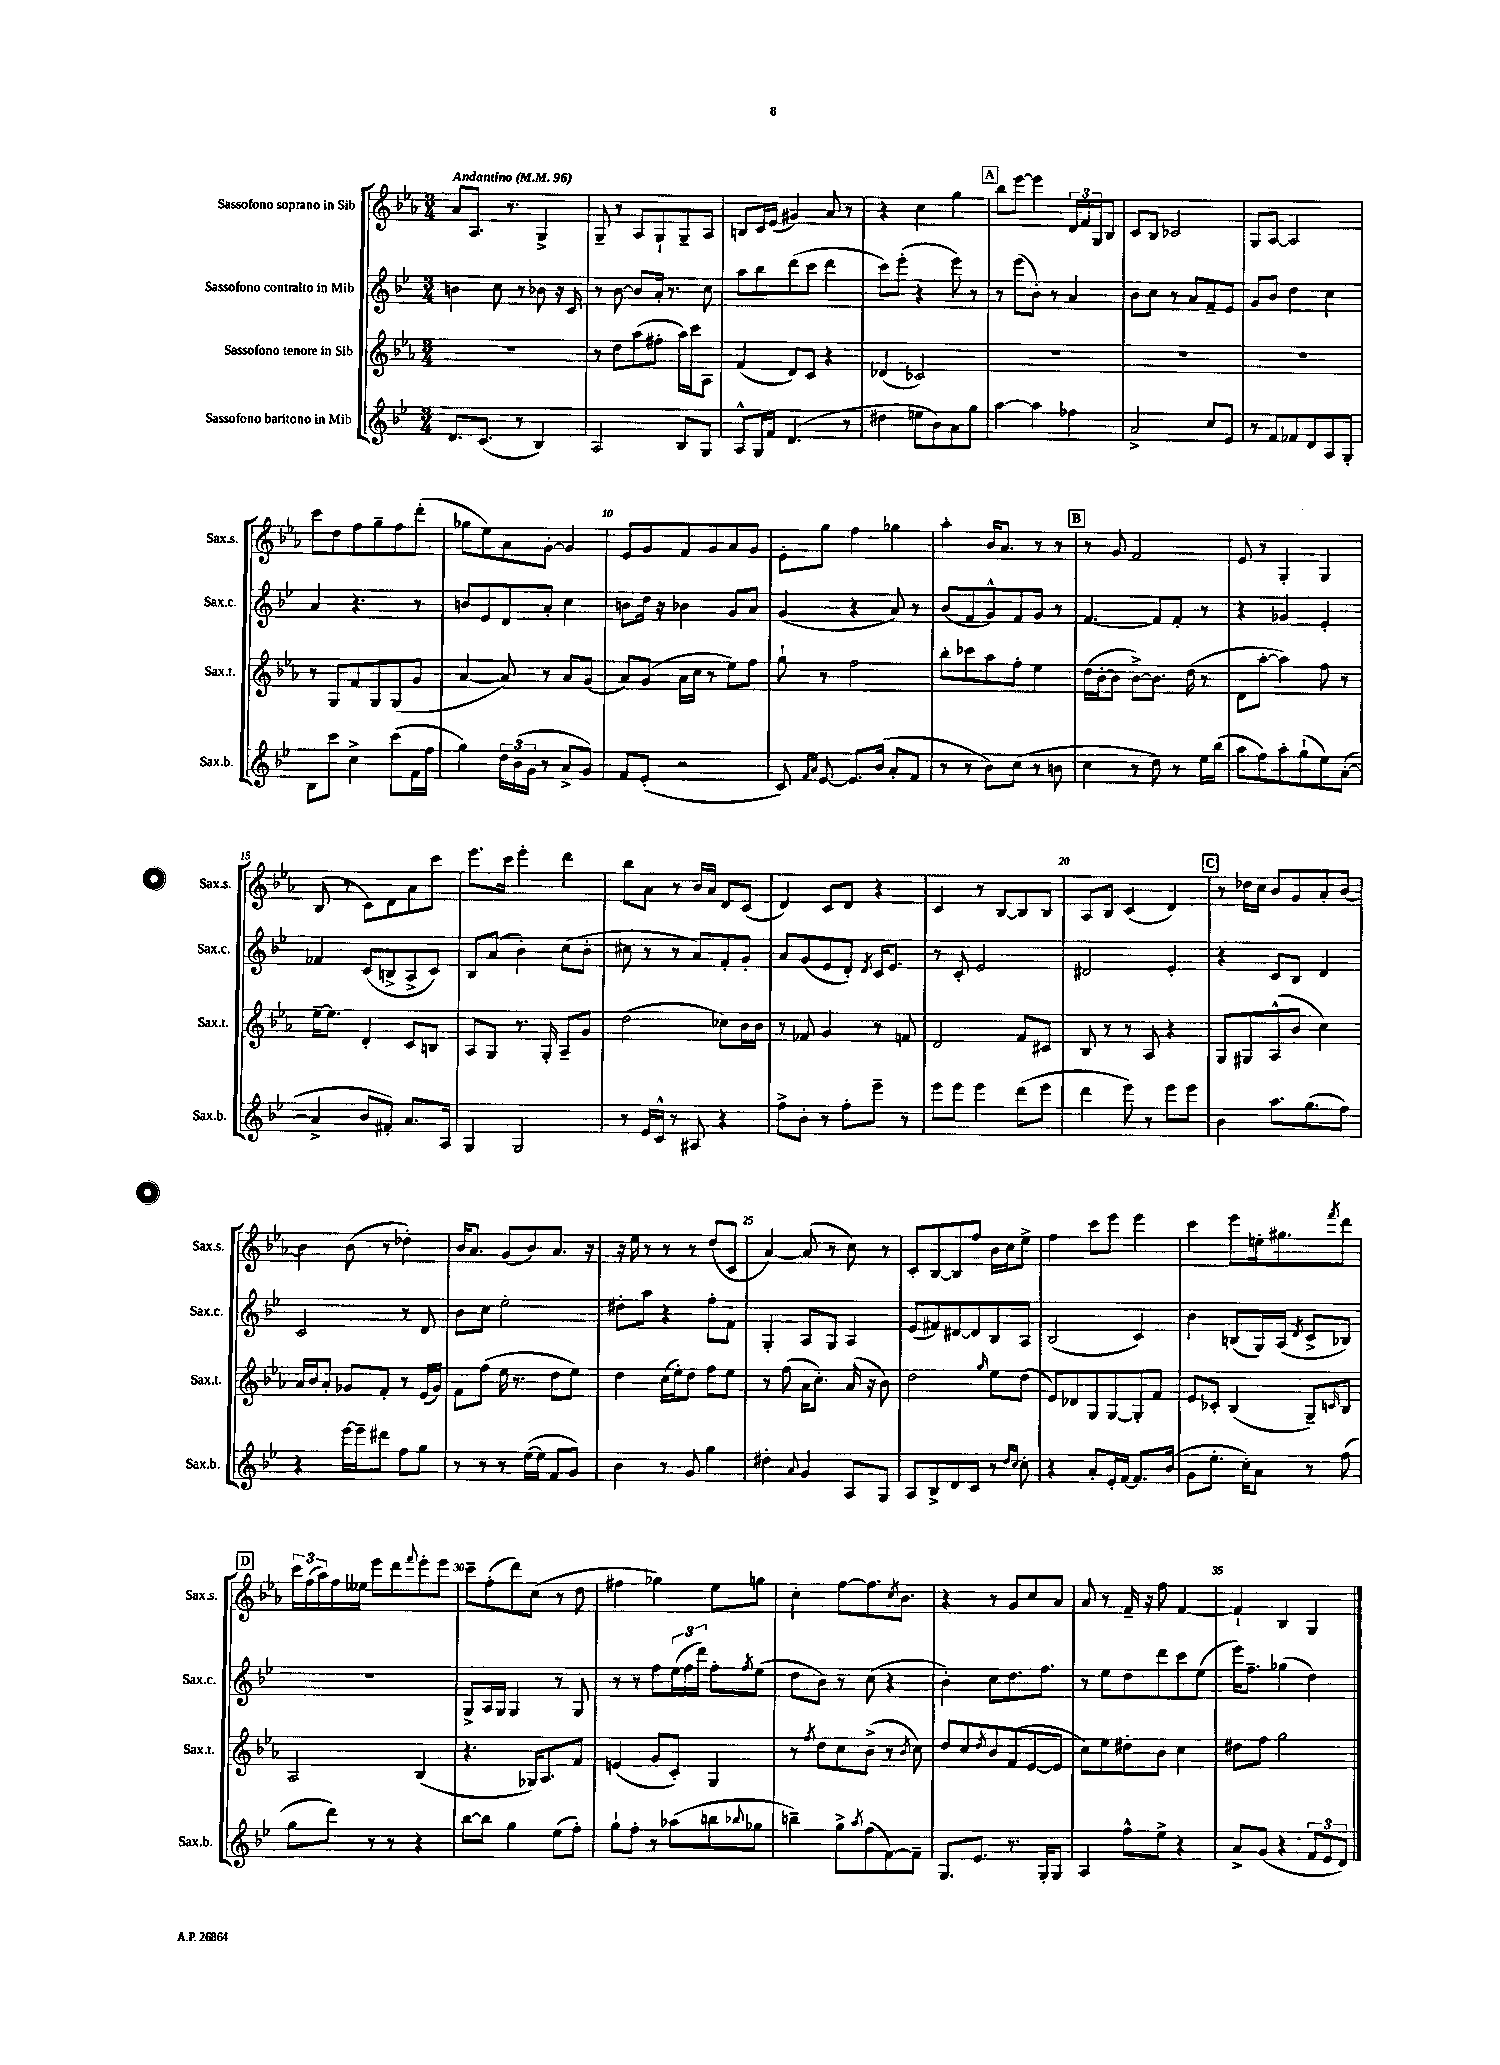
<<
\new StaffGroup <<
\new Staff = "s0" \with { instrumentName = "Sassofono soprano in Sib" shortInstrumentName = "Sax.s." } {
    \clef treble \key ees \major \numericTimeSignature \time 3/4 \tempo "Andantino" 4 = 96
    aes'8 aes8. r8. g4-> |
    g8-- r8 aes8 g8-! g8-- aes8 |
    b8 c'16 ees'16( gis'4) aes'8 r8 |
    r4 c''4 g''4 |
    \mark \markup { \box "A" } bes''8 ees'''8~ ees'''4 \tuplet 3/2 { d'16 f'16 g16 } bes8 |
    c'8 bes8 ces'2 |
    g8 aes8~ aes2 |
    c'''8 d''8 f''8 g''8-- f''8 d'''8-.( |
    ges''8 ees''8) aes'8 g'8~-. g'4 |
    ees'8 g'8 f'8 g'8 aes'8 g'8 |
    ees'8-. g''8 f''4 ges''4 |
    aes''4-. bes'16 aes'8. r8 r8 |
    \mark \markup { \box "B" } r8 g'8 f'2 |
    ees'8 r8 g4-. g4 |
    bes8( r8 c'8) d'8 aes'8 c'''8 |
    ees'''8. c'''16 ees'''4-. d'''4 |
    bes''8 aes'8 r8 bes'16 aes'16 d'8 c'8( |
    d'4) c'8 d'8 r4 |
    c'4 r8 bes8~ bes8 bes8 |
    aes8 bes8 c'4( d'4) |
    \mark \markup { \box "C" } r8 des''16 c''16 bes'8 g'8 aes'8-. bes'8~ |
    bes'4 bes'8( r8 des''4-.) |
    bes'16 aes'8. g'8( bes'8) aes'8. r16 |
    r16 ees''16 r8 r8 r8 d''8( c'8 |
    aes'4~) aes'8( r8 c''8) r8 |
    c'8-. bes8~ bes8 f''8 bes'16 c''16 ees''8-> |
    f''4 c'''8 ees'''8 ees'''4 |
    c'''4 ees'''8 e''16-. gis''8. \acciaccatura { f'''8 } d'''8 |
    \mark \markup { \box "D" } \tuplet 3/2 { c'''16 f''16( aes''16) } f''16 eeses''16 ees'''8 d'''8 \appoggiatura { f'''8 } ees'''8-. ees'''8 |
    c'''8-- f''8-.( d'''8) c''8( r8 d''8 |
    fis''4 ges''4) ees''8 g''8 |
    c''4-. f''8~ f''8. \acciaccatura { c''8 } bes'8. |
    r4 r8 g'8 c''8 aes'8 |
    aes'8 r8 f'16-- r16 f''8 f'4~ |
    f'4-! bes4 g4 \bar "|." |
}
\new Staff = "s1" \with { instrumentName = "Sassofono contralto in Mib" shortInstrumentName = "Sax.c." } {
    \clef treble \key bes \major \numericTimeSignature \time 3/4
    b'4 c''8 r8 bes'8 r16 c'16 |
    r8 bes'8~ bes'8 a'16-. r8. c''8 |
    a''8 bes''8 d'''8( c'''8 d'''4 |
    c'''8) ees'''8-.( r4 ees'''8) r8 |
    \mark \markup { \box "A" } r8 ees'''8( bes'8-.) r8 a'4 |
    bes'8 c''8 r8 a'8 f'8-- ees'8 |
    g'8 bes'8 d''4 c''4 |
    a'4 r4. r8 |
    b'8 ees'8 d'8 a'8-. c''4 |
    b'8 d''16 r16 bes'4 g'8 a'8 |
    g'4( r4 a'8) r8 |
    bes'8( f'8 g'8-^) f'8 g'8 r8 |
    \mark \markup { \box "B" } f'4.~ f'8 f'8-. r8 |
    r4 ges'4 ees'4-. |
    fes'4 c'8( b8-> a8-> c'8) |
    bes8 a'8( bes'4-.) c''8( bes'8-. |
    cis''8 r8 r8 a'8) f'8-. g'8-. |
    a'8 g'8( ees'8 d'8-.) \acciaccatura { d'8 } c'16 ees'8. |
    r8 c'8-. ees'2 |
    dis'2 ees'4-. |
    \mark \markup { \box "C" } r4 c'8 bes8 d'4 |
    c'2 r8 d'8 |
    bes'8 c''8 ees''2-. |
    dis''8-. a''8 r4 f''8-. f'8 |
    g4-. a8 g8 a4 |
    ees'8( fis'8) dis'8~ dis'8 bes8 a8 |
    bes2( c'4) |
    bes'4 b8( g16) a16( \acciaccatura { d'8 } c'8-> bes8) |
    \mark \markup { \box "D" } R2. |
    g8-> a16 g16 g4 r8 g8 |
    r8 r8 f''8 \tuplet 3/2 { ees''16( f''16 d'''16) } f''8-. \acciaccatura { f''8 } ees''8( |
    d''8 bes'8) r8 c''8( r4 |
    bes'4-.) c''8 d''8. f''8. |
    r8 ees''8 d''8 d'''8 c'''8 ees''8( |
    ees'''16) f''8.-- ges''4( d''4) \bar "|." |
}
\new Staff = "s2" \with { instrumentName = "Sassofono tenore in Sib" shortInstrumentName = "Sax.t." } {
    \clef treble \key ees \major \numericTimeSignature \time 3/4
    R2. |
    r8 d''8 aes''8( fis''8-. aes''16) c'''16 aes8 |
    f'4( d'8) c'8 r4 |
    des'4( ces'2) |
    \mark \markup { \box "A" } R2. |
    R2. |
    R2. |
    r8 g8 f'8 g8 g8( g'8 |
    aes'4~ aes'8) r8 aes'8 g'8( |
    aes'8) g'8( aes'16 c''16 r8 ees''8) f''8 |
    g''8-! r8 f''2 |
    bes''8-. ces'''8 aes''8 f''8-. ees''4 |
    \mark \markup { \box "B" } d''16( bes'16~-. bes'8 bes'8~->) bes'8. d''16( r8 |
    d'8 aes''8~-. aes''4) f''8 r8 |
    ees''16~-- ees''8. d'4-. c'8 b8 |
    aes8 g8 r8. g16-. aes8-- g'8 |
    d''2( ces''8) bes'16 bes'16 |
    r8 fes'8 g'4 r8 f'8 |
    d'2 f'8 cis'8 |
    bes8 r8 r8 aes8 r4 |
    \mark \markup { \box "C" } g8 gis8 aes8-^( bes'8 c''4) |
    aes'16 bes'16 aes'8-. ges'8 f'8-. r8 ees'16( ges'16) |
    f'8 f''8( ees''16 r8. d''8 ees''8) |
    d''4 c''16( ees''16-.) d''8 f''8 ees''8 |
    r8 f''8( aes'16 c''8.-.) aes'16( r16 bes'8) |
    d''2 \grace { g''16 } ees''8 d''8( |
    ees'8) des'8 g8 g8~ g8-. f'8 |
    ees'8 ces'8-. bes4( g8--) \grace { c'16 } bes8 |
    \mark \markup { \box "D" } aes2 bes4( |
    r4. ges16) aes8. f'8 |
    e'4( g'8 c'8-.) g4 |
    r8 \acciaccatura { f''8 } d''8 c''8 bes'8->( r8 \acciaccatura { bes'8 } c''8) |
    d''8 c''8 \acciaccatura { d''8 } bes'8 f'8( ees'8~ ees'8 |
    c''8) ees''8 dis''8-. bes'8 c''4 |
    dis''8 f''8 g''2 \bar "|." |
}
\new Staff = "s3" \with { instrumentName = "Sassofono baritono in Mib" shortInstrumentName = "Sax.b." } {
    \clef treble \key bes \major \numericTimeSignature \time 3/4
    d'8. c'8.( r8 bes4) |
    a2 bes8 g8 |
    a8-^ g16 f'16 d'4.( r8 |
    dis''4 e''8 bes'8) a'8 g''8 |
    \mark \markup { \box "A" } a''4~ a''4 fes''4 |
    a'2-> c''8 ees'8 |
    r8 f'8 fes'8 d'8 a8 g8-. |
    bes8 c'''8 c''4-> c'''8( f'16 f''16 |
    g''4) \tuplet 3/2 { d''16 bes'16( g'16 } r8 a'8-> g'8) |
    f'8 ees'8-.( r2 |
    c'8) \grace { f'16 a'16 } ees'8~ ees'8. bes'16( a'8-. f'8 |
    r8 r8 bes'8) c''8( r8 b'8 |
    \mark \markup { \box "B" } c''4 r8 d''8) r8 ees''16 bes''16( |
    a''8 f''8) a''8-. g''8-!( ees''8) a'8~-.( |
    a'4-> bes'8 fis'8-.) a'8. a16 |
    g4 g2 |
    r8 ees'16 c'16-^ r8 ais8 r4 |
    f''8-> bes'8-. r8 f''8-. ees'''8-- r8 |
    ees'''8 ees'''8 ees'''4 d'''8( ees'''8 |
    d'''4 ees'''8) r8 ees'''8 ees'''8 |
    \mark \markup { \box "C" } bes'4 a''8. g''8.( f''8) |
    r4 ees'''16~ ees'''16-- dis'''8 f''8 g''8 |
    r8 r8 r8 ees''16~( ees''16 f'8 g'8) |
    bes'4 r8 g'8 g''4 |
    dis''4-. \appoggiatura { a'8 } g'4 a8 g8 |
    a8 bes8-> d'8 c'8 r8 \grace { d''16 c''16 } c''8-. |
    r4 a'8-. ees'16-. f'16~ f'8. bes'16( |
    g'8 ees''8.-. c''16-.) a'8 r8 f''8( |
    \mark \markup { \box "D" } g''8 d'''8) r8 r8 r4 |
    bes''8~ bes''8 g''4 ees''8( f''8-.) |
    g''8-! f''8-. r8 aes''8( b''8 \appoggiatura { bes''8 } ges''8 |
    b''4--) g''8-> \acciaccatura { a''8 } f''8( f'8~) f'8-- |
    g8. ees'8. r8. g16-. g8 |
    a4 f''8-^ ees''8-> r4 |
    a'8-> g'8( r4 \tuplet 3/2 { f'8 ees'8 d'8) } \bar "|." |
}
>>
>>
\layout { \context { \Score \override BarNumber.break-visibility = ##(#f #t #t) barNumberVisibility = #(every-nth-bar-number-visible 5) } }
